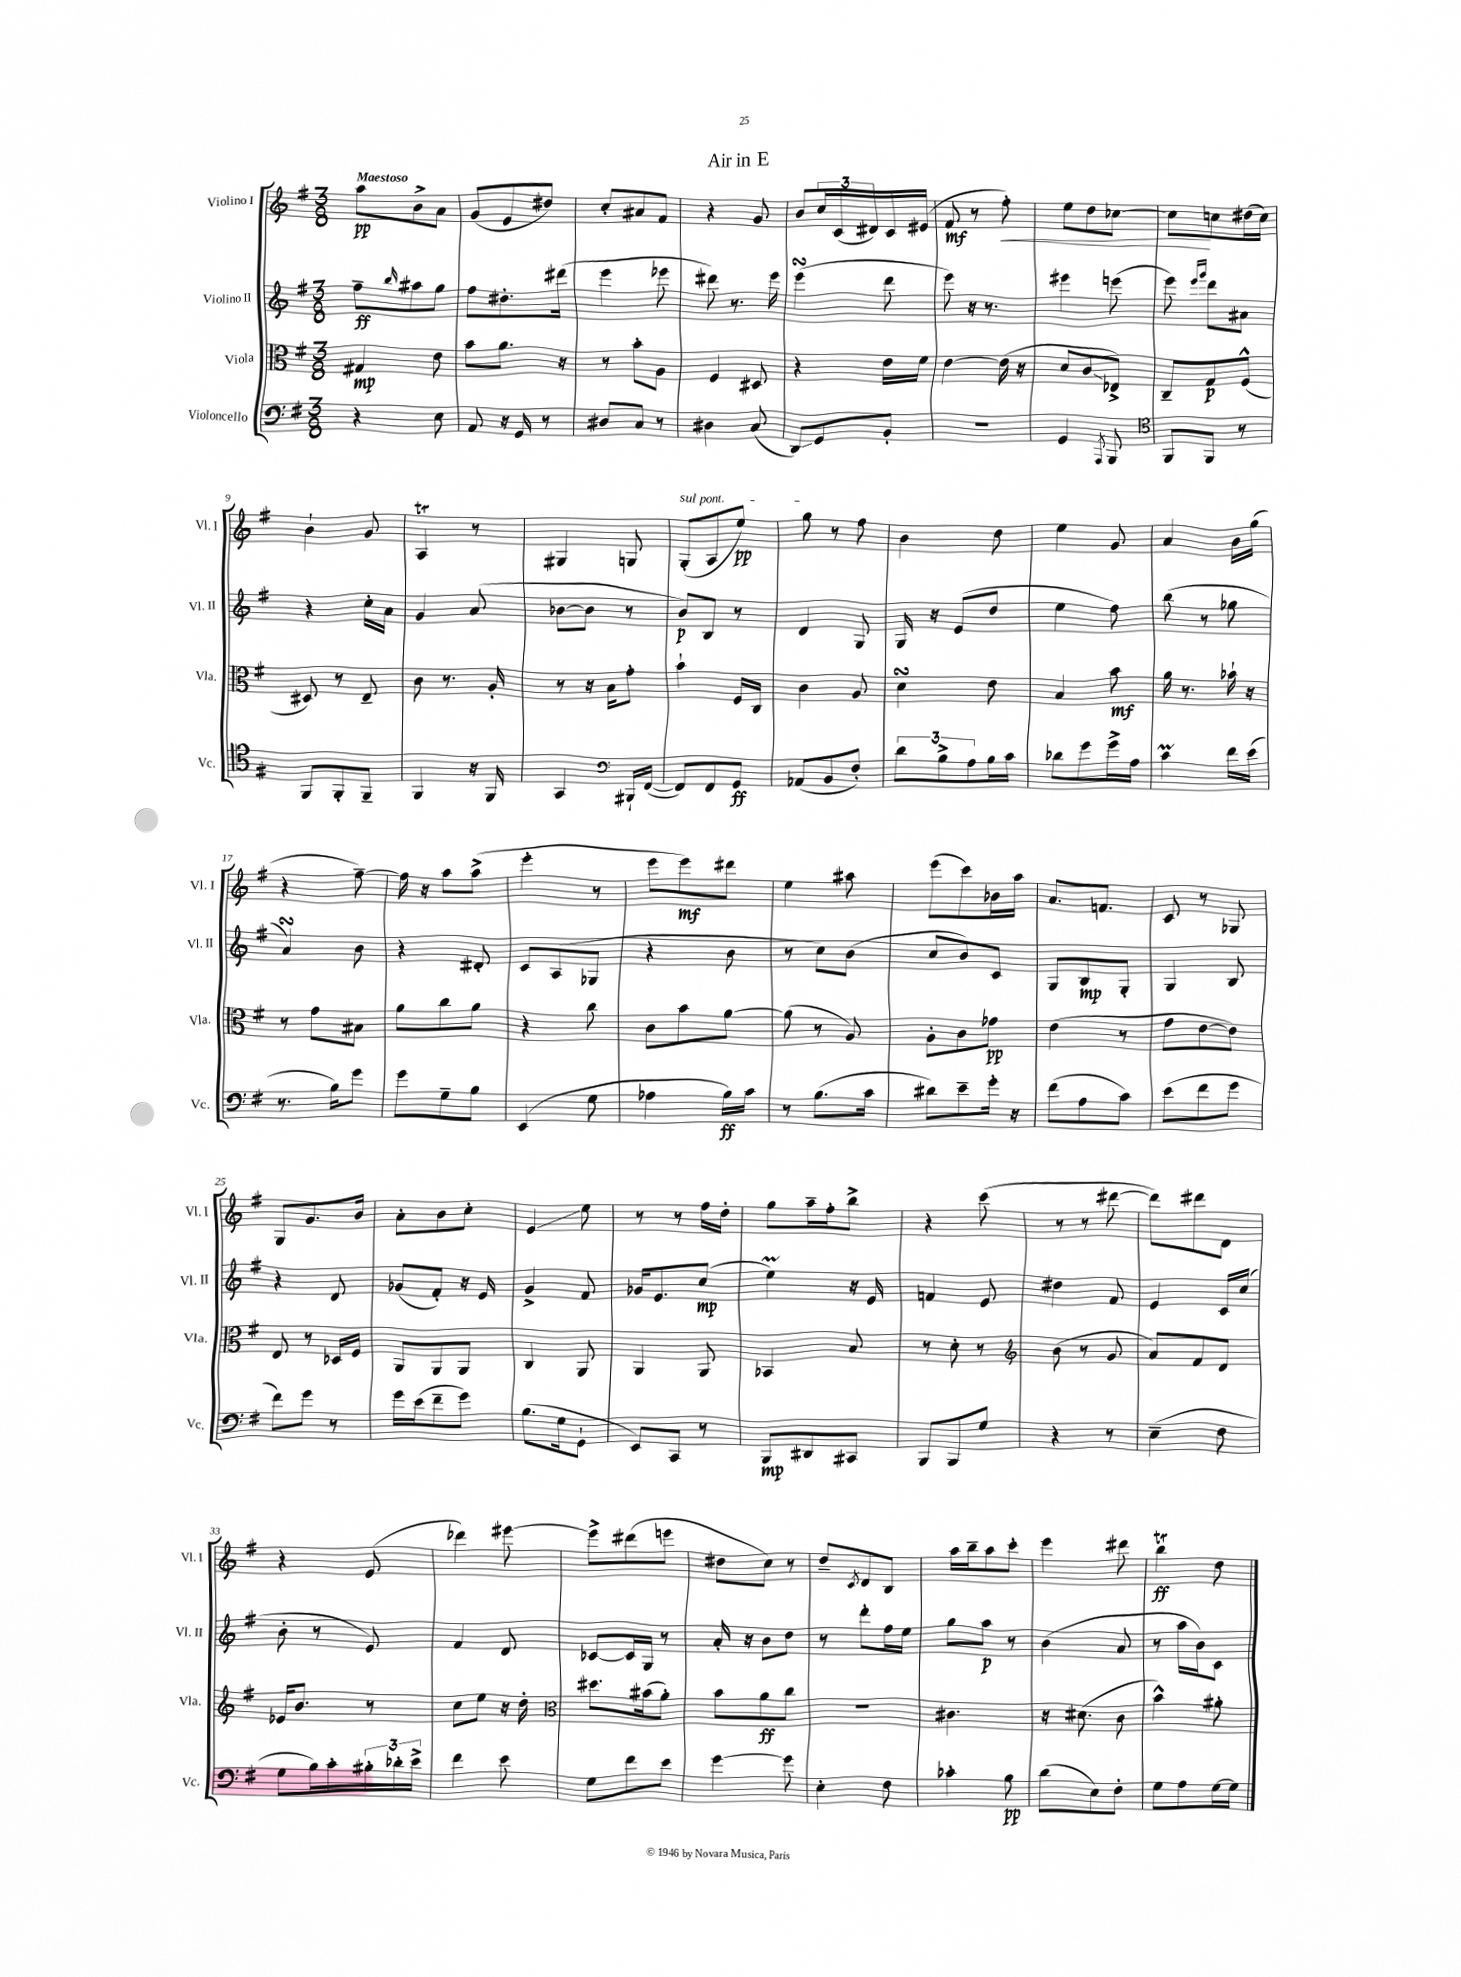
\header { title = "Air in E" }
<<
\new StaffGroup <<
\new Staff = "s0" \with { instrumentName = "Violino I" shortInstrumentName = "Vl. I" } {
    \clef treble \key g \major \numericTimeSignature \time 3/8 \tempo "Maestoso"
    a''8\pp b'8-> a'8 |
    g'8( e'8 dis''8) |
    c''8-. ais'8 fis'8 |
    r4 g'8 |
    b'8 \tuplet 3/2 { c''16 c'16( dis'16) } c'16 eis'16( |
    fis'8\mf r8 fis''8-.\<) |
    e''8 d''8 ces''8~ |
    ces''8\! c''8 dis''16( c''16) |
    b'4-! g'8 |
    a4\trill r8 |
    gis4 g8 |
    \once \override TextSpanner.bound-details.left.text = \markup { \italic "sul pont." } g8-.\startTextSpan( a8 e''8\pp) |
    g''8\stopTextSpan r8 fis''8 |
    b'4 d''8 |
    e''4 g'8 |
    a'4 b'16 g''16( |
    r4 fis''8~--) |
    fis''16 r16 a''8 a''8->( |
    e'''4-. r8 |
    e'''8 e'''8\mf) dis'''8 |
    e''4 ais''8 |
    e'''8( c'''8) bes'16 a''16 |
    a'8. f'8. |
    c'8 r8 ges8 |
    g8 g'8. b'16 |
    a'8-. b'8 c''8-. |
    e'4\glissando e''8 |
    r8 r8 fis''16 d''16-. |
    g''8 a''16-- fis''16-. b''8-> |
    r4 c'''8( |
    r8 r8 dis'''8~ |
    dis'''8) dis'''8 d'8 |
    r4 e'8( |
    des'''4) eis'''8~ |
    eis'''8-> dis'''8( e'''8 |
    dis''8 c''8) r8 |
    d''8-- \acciaccatura { c'8 } d'8 b8 |
    a''16 b''16-- a''8 c'''8-. |
    e'''4 dis'''8 |
    b''4\trill\ff d''8 \bar "|." |
}
\new Staff = "s1" \with { instrumentName = "Violino II" shortInstrumentName = "Vl. II" } {
    \clef treble \key g \major \numericTimeSignature \time 3/8
    fis''8--\ff \grace { b''16 } ais''8 g''8 |
    fis''8 dis''8.-. dis'''16( |
    e'''4 ees'''8 |
    dis'''8) r8. e'''16 |
    e'''4\turn( d'''8 |
    e'''8) r16 r8. |
    eis'''4 e'''8( |
    e'''8) \grace { e'''16 g'''16 } d'''8 ais'8 |
    r4 c''16-. a'16 |
    g'4 a'8( |
    bes'8~ bes'8 r8 |
    b'8\p) b8 r8 |
    d'4 g8 |
    g16 r16 e'8( d''8 |
    e''4 fis''8) |
    b''8( r8 ges''8 |
    a'4\turn) b'8 |
    r4 dis'8-. |
    c'8 a8( ges8 |
    r4 b'8 |
    r8 c''8) b'8( |
    c''8 b'8) c'8 |
    g8 b8\mp g8-. |
    g4 b8 |
    r4 d'8 |
    ges'8( fis'8-.) r16 e'16 |
    g'4-> fis'8 |
    ges'16 e'8. c''8\mp( |
    e''4\prall) r16 e'16 |
    f'4 e'8 |
    dis''4 fis'8 |
    e'4 c'16 c''16( |
    b'8-. r8 e'8) |
    fis'4 d'8 |
    ces'8~ ces'16 g16 r8 |
    a'16-. r16 b'8 d''8 |
    r8 d'''8-. fis''16 e''16 |
    g''8 a''8\p r8 |
    b'4( a'8 |
    r8 a''16 b'16) c'8 \bar "|." |
}
\new Staff = "s2" \with { instrumentName = "Viola" shortInstrumentName = "Vla." } {
    \clef alto \key g \major \numericTimeSignature \time 3/8
    gis4\mp e'8 |
    b'8 a'8. r16 |
    r8 b'8-. a8 |
    fis4 dis8 |
    r4 e'16 fis'16 |
    e'4~ e'16( r16 |
    d'8 c'8\glissando ees8->) |
    c8-- g8\p fis8-^( |
    dis8) r8 e8-- |
    c'8 r8. a16-. |
    r8 r16 b16 g'8-. |
    b'4-! fis16 c16 |
    c'4 a8 |
    d'4\turn e'8 |
    b4 b'8\mf |
    a'16 r8. bes'16-! r16 |
    r8 g'8 bis8 |
    a'8 c''8 a'8 |
    r4 c''8 |
    c'8 b'8 a'8~ |
    a'8( r8 a8) |
    a8-. c'8 ges'8\pp |
    e'4( r8 |
    g'8 e'8~ e'8) |
    e8 r8 des16 fis16 |
    a,8 a,8 a,8 |
    c4 a,8 |
    a,4 a,8 |
    bes,4 b8 |
    r8 d'8-. r8 |
    \clef treble b'8( r8 g'8 |
    a'8) fis'8 d'8 |
    ees'16 b'8. r8 |
    c''8 e''8 r16 d''16-. |
    \clef alto dis''8. bis'16( a'8-.) |
    b'8 a'8\ff c''8 |
    R4. |
    cis'4. |
    r16 dis'8.( c'8 |
    b'4-^) ais'8-. \bar "|." |
}
\new Staff = "s3" \with { instrumentName = "Violoncello" shortInstrumentName = "Vc." } {
    \clef bass \key g \major \numericTimeSignature \time 3/8
    r4 e8 |
    a,8 r16 g,16 r8 |
    dis8 c8 r8 |
    dis4 c8( |
    d,8\glissando) g,8 b,8-. |
    R4. |
    g,4 \acciaccatura { a,,8 } b,,8 |
    \clef tenor fis,8 fis,8 r8 |
    fis,8 fis,8-. fis,8-- |
    fis,4 r16 fis,16 |
    g,4 \clef bass bis,,16-! fis,16~( |
    fis,8) fis,8 g,8\ff |
    aes,8( b,8 fis8-.) |
    \tuplet 3/2 { d'8 b8-> a8 } b16 c'16 |
    des'8 g'8 g'16-> a16 |
    c'4\prall fis'16 e'16( |
    r8. b16) g'8 |
    g'8 g8-- b8 |
    e,4( g8 |
    aes4 b16\ff) c'16 |
    r8 b8.( c'16 |
    dis'8) e'8-- g'16-. r16 |
    fis'8( a8 c'8) |
    e'8( fis'8 g'8 |
    fis'8) g'8 r8 |
    g'16 e'16( fis'8-- g'8) |
    b8.( g16 g,8-! |
    e,8) c,8 r8 |
    b,,8\mp dis,8 cis,8 |
    b,,8 b,,8 g8 |
    r4 r8 |
    e4--( fis8 |
    g8 b16) c'16-. \tuplet 3/2 { bis16-. des'16-. e'16-> } |
    fis'4 e'8 |
    g8 fis'8 e'8 |
    g'4~ g'8 |
    e4-. fis8 |
    ces'4-. b8\pp |
    d'8( e8) fis8-. |
    g8 a8 g16~ g16 \bar "|." |
}
>>
>>
